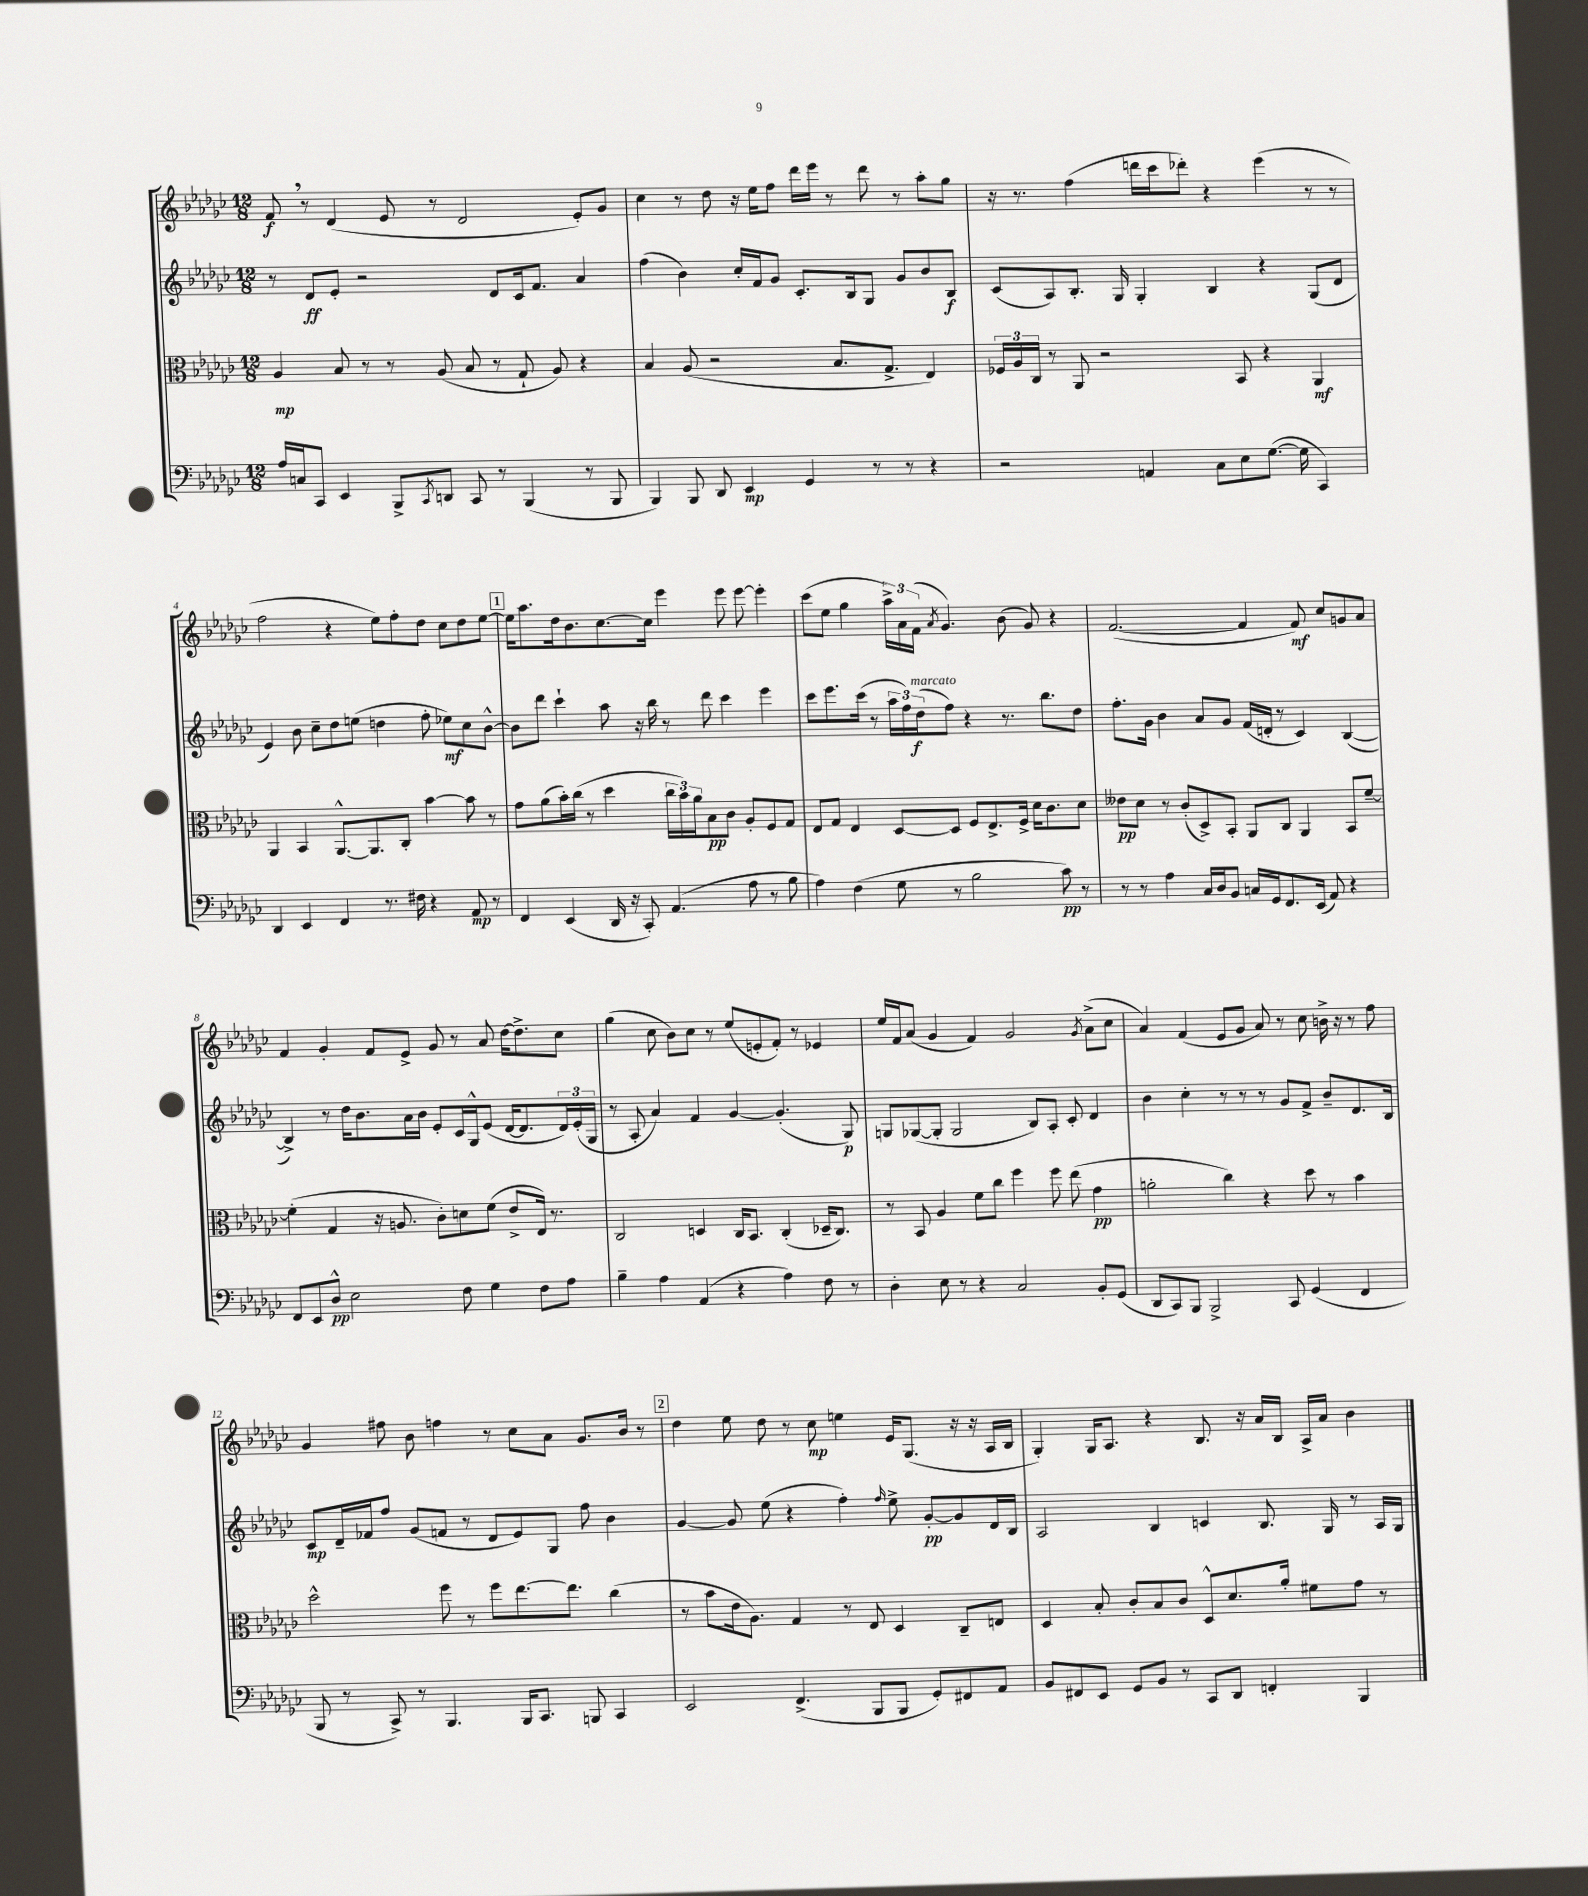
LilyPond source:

<<
\new StaffGroup <<
\new Staff = "s0" {
    \clef treble \key ges \major \numericTimeSignature \time 12/8
    f'8\f \breathe r8 des'4( ees'8 r8 des'2 ees'8-.) ges'8 |
    ces''4 r8 des''8 r16 ees''16 f''8 des'''16 ees'''16 r8 des'''8 r8 aes''8-. ges''8 |
    r16 r8. f''4( d'''16 ces'''16 des'''8-.) r4 ees'''4( r8 r8 |
    f''2 r4 ees''8) f''8-. des''8 ces''8 des''8 ees''8~ |
    \mark \markup { \box "1" } ees''16 aes''8. des''16 bes'8. ces''8.~ ces''16 ees'''4 ees'''8 ees'''8~ ees'''4-. |
    ces'''8( ees''8 ges''4 \tuplet 3/2 { aes''16->) aes'16 f'16( } \acciaccatura { aes'8 } ges'4.) bes'8( ges'8) r4 |
    f'2.~( f'4 f'8\mf) ces''8 g'8 aes'8 |
    f'4 ges'4-. f'8 ees'8-> ges'8 r8 aes'8 des''16~ des''8.-> ces''8 |
    ges''4( ces''8 bes'8) ces''8 r8 ees''8( e'8-. f'8-.) r8 ees'4 |
    ees''16 f'16 aes'8( ges'4 f'4) ges'2 \acciaccatura { ges'8 } aes'8->( ces''8 |
    aes'4) f'4( ees'8 ges'8 aes'8) r8 ces''8 b'16-> r16 r8 f''8 |
    ges'4 fis''8 bes'8 f''4 r8 ces''8 aes'8 ges'8. bes'16 r8 |
    \mark \markup { \box "2" } des''4 ees''8 des''8 r8 ces''8\mp e''4 ees'16 ges8.( r16 r16 aes16 bes16 |
    ges4-.) ges16 aes8. r4 bes8. r16 aes'16 bes16 aes16-> aes'16 bes'4 \bar "|." |
}
\new Staff = "s1" {
    \clef treble \key ges \major \numericTimeSignature \time 12/8
    r8 des'8\ff ees'8-. r2 des'8 ces'16 f'8. aes'4 |
    f''4( bes'4) ces''16-. f'16 ges'8 ces'8.-. bes16 ges8 ges'8 bes'8 bes8\f |
    ces'8( aes8) bes8.-. ges16 ges4-. bes4 r4 ges8( des'8 |
    ees'4) bes'8 ces''8-- des''8 e''8( d''4 f''8-. ees''8\mf) ces''8 bes'8~-^ |
    \mark \markup { \box "1" } bes'8 des'''8 ces'''4-! aes''8 r16 bes''16 r8 des'''8 ces'''4 ees'''4 |
    ces'''8 ees'''8. ces'''16( r8 \tuplet 3/2 { aes''16 f''16) des''16\f^\markup { \italic "marcato" }( } f''8) r4 r8. bes''8. des''8 |
    f''8.-. ges'16 bes'4 aes'8 ges'8 f'16( d'16-. r8 ces'4) bes4~( |
    bes4->) r8 des''16 bes'8. aes'16 bes'16 ees'8-. ces'16 ges16-^ ees'8( des'16~ des'8. \tuplet 3/2 { des'16) ees'16-.( ges16 } |
    r8 aes8-. aes'4) f'4 ges'4~ ges'4.-.( ges8\p) |
    g8 ges8~( ges8-. ges2 bes8) aes8-. ces'8-. des'4 |
    bes'4 ces''4-. r8 r8 r8 ges'8 f'8-> bes'8-- des'8. bes16 |
    ces'8\mp des'16-- fes'16 f''8 ges'8( f'8 r8 des'8 ees'8) ges8 f''8 bes'4 |
    \mark \markup { \box "2" } ges'4~ ges'8 ees''8( r4 f''4-.) \grace { f''16 } ees''8-> ges'8~-.\pp ges'8 des'16 bes16 |
    aes2 bes4 c'4 bes8. ges16 r8 aes16 ges16 \bar "|." |
}
\new Staff = "s2" {
    \clef alto \key ges \major \numericTimeSignature \time 12/8
    aes4\mp bes8 r8 r8 aes8( bes8 r8 ges8-! aes8) r4 |
    bes4 aes8( r2 bes8. ges8.-> ees4) |
    \tuplet 3/2 { fes16 aes16 ces16 } r8 aes,8 r2 bes,8 r4 aes,4\mf |
    aes,4 bes,4 aes,8.~-^ aes,8. ces8-. bes'4~ bes'8 r8 |
    \mark \markup { \box "1" } ges'8 aes'8( bes'16-.) ces''16( r8 des''4 \tuplet 3/2 { ces''16 bes'16) aes'16 } bes8\pp ces'8 aes8-. f8 ges8 |
    ees8 ges8 ees4 des8~ des8 f8 ees8.-> f16-> des'16 ces'8. des'8 |
    eeses'8\pp des'8 r8 ces'8-.( des8->) bes,8-. aes,8 ces8 aes,4 bes,8 f'8~-- |
    f'4-.( ges4 r16 a8. ces'8-.) d'8 f'8( ees'8-> ees16) r8. |
    ces2 d4 ces16 bes,8. ces4-.( des16-- ces8.) |
    r8 bes,8 aes4 f'8 ces''8 f''4 f''8 ees''8( ges'4\pp |
    a'2-. ces''4) r4 des''8 r8 bes'4 |
    des''2-^ f''8 r8 f''8 ees''8.~ ees''8. ces''4( |
    \mark \markup { \box "2" } r8 bes'8 ees'16 aes8.) ges4 r8 ees8 des4 ces8-- e8 |
    des4 bes8-. ces'8-. bes8 ces'8 des8-^ des'8. aes'16-. fis'8 ges'8 r8 \bar "|." |
}
\new Staff = "s3" {
    \clef bass \key ges \major \numericTimeSignature \time 12/8
    aes16 c16 ces,8 ees,4 bes,,8-> \acciaccatura { ces,8 } d,8 ces,8 r8 bes,,4( r8 bes,,8 |
    bes,,4) bes,,8 des,8 ees,4\mp ges,4 r8 r8 r4 |
    r2 a,4 ces8 ees8 ges8.~( ges16 ces,4) |
    des,4 ees,4 f,4 r8. fis16 r4 aes,8\mp r8 |
    \mark \markup { \box "1" } f,4 ees,4( des,16 r16 ces,8-.) aes,4.( aes8 r8 bes8 |
    aes4) f4( ges8 r8 bes2 ces'8\pp) r8 |
    r8 r8 aes4 ces16 des16 bes,8 c16 ges,16 f,8. ees,16( aes,8) r4 |
    f,8 ees,8 des8-^\pp ees2 f8 ges4 f8 aes8 |
    bes4-- aes4 aes,4( r4 aes4) f8 r8 |
    des4-. ees8 r8 r4 ces2 bes,8-. ges,8( |
    des,8 ces,8) bes,,8 bes,,2-> ces,8 ges,4( f,4 |
    bes,,8 r8 ces,8->) r8 bes,,4. bes,,16 ces,8. b,,8 ces,4 |
    \mark \markup { \box "2" } ees,2 f,4.->( bes,,8 bes,,8 ges,8-.) fis,8 aes,8 |
    bes,8 fis,8 ees,8 ges,8 bes,8 r8 ces,8 des,8 f,4-. bes,,4 \bar "|." |
}
>>
>>
